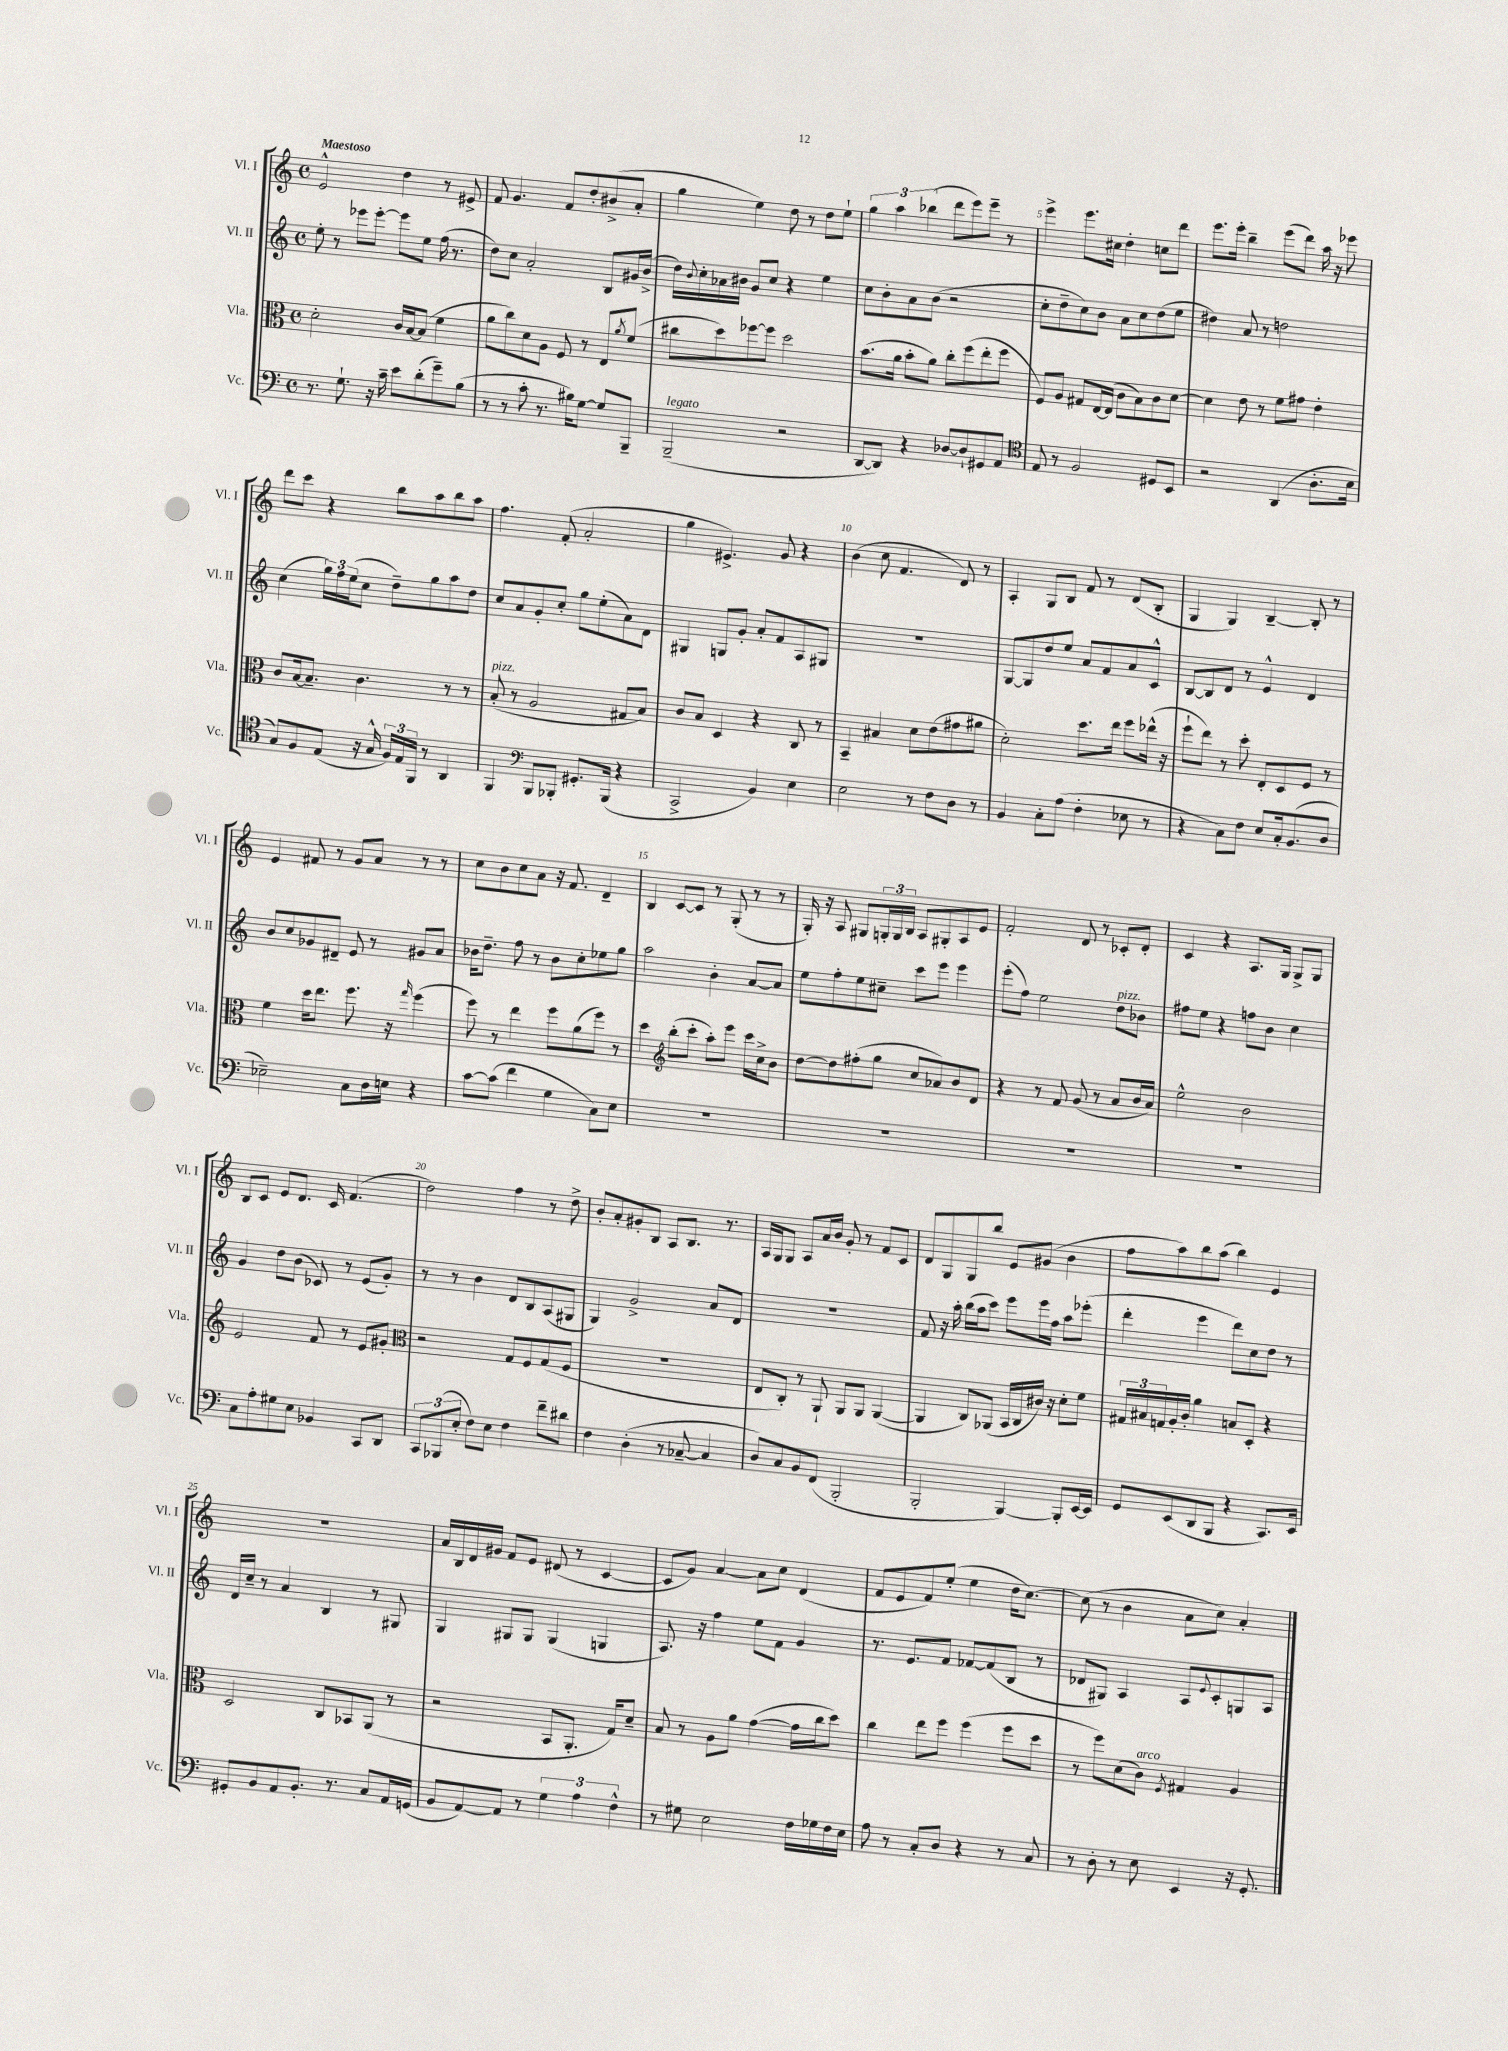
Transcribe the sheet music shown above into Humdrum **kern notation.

**kern	**kern	**kern	**kern
*staff4	*staff3	*staff2	*staff1
*clefF4	*clefC3	*clefG2	*clefG2
*k[]	*k[]	*k[]	*k[]
*M4/4	*M4/4	*M4/4	*M4/4
*met(c)	*met(c)	*met(c)	*met(c)
8.r	2d'\	8ee'\	2e^^/
.	.	8r	.
8.G`\	.	.	.
.	.	8eee-\L	.
16r	.	[8eee-'\J	.
16c~\	.	.	.
8e\L	16c/LL	8eee-\]L	4dd\
.	[16B/J	.	.
(8d'\	(8B/]J	8ee\J	.
8g~\)	4f\	(16ff\	8r
.	.	8.r	.
(8B\J	.	.	8e#^/
=	=	=	=
8r	8a\L	8dd\L)	8f/
8r	8cc\)	8cc\J	4.g/
8c'\	8d\	2a'/	.
8.r	8A\J	.	.
.	8F/	.	8f/L
16B#\LK)	.	.	.
[8G\J	8r	.	8dd'/
8G/]L	8E/L	8B/L	(8b#^/
.	8qa/	.	.
8BBB~/J	(8f/J	16g#/L	8a'/J
.	.	(16b^/JJ	.
=	=	=	=
(2BBB~/	8cc#\L	16dd\LL)	4gg\
.	.	8qqb/	.
.	.	16cc'\	.
.	8dd\)	16a-\	.
.	.	16b#\JJ	.
.	[8ff-\	8g/L	4ee\)
.	8ff-\]J	8cc/J	.
2r	2dd\	4r	8dd\
.	.	.	8r
.	.	4ee\	8dd\L
.	.	.	8ee`\J
=	=	=	=
[8DD/L	(8.b\L	8cc\L	6gg\
8DD/]J)	.	8b'\	.
.	.	.	6aa\
.	16a\Jk	.	.
4r	8b'\L	8a\	.
.	.	.	(6bb-\
.	8a\J)	(8b\J	.
[8D-/L	8cc'\L	2r	8ddd\L
8D-`/]	(8ff\	.	8eee\)
8GG#/	8ee'\	.	8eee~\J
8AA/J	8ff\J	.	8r
=	=	=	=
*clefC4	*	*	*
8E/	8F/L)	8cc'\L	4eee^\
8r	8A/J	8dd~\	.
2F/	8G#/L	8cc\)	8.eee\L
.	[16E/L	8b\J	.
.	(16E/]JJ	.	16cc#\Jk
.	8c\L	8a\L	4dd'\
.	8B\)	8cc\	.
8D#/L	8c\	(8dd\	8cc\L
8BB/J	[8d\J	8ee\J	8ddd\J
=	=	=	=
2r	4d\]	4dd#\)	8.eee\L
.	.	.	16eee'\Jk
.	8e\	8a/	4bb~\
.	8r	8r	.
(4AA/	8f\L	2dd\	(8eee\L
.	8g#\J	.	8ddd\J)
8.A'\L	4e'\	.	16aa\
.	.	.	16r
.	.	.	8eee-\
16B\Jk	.	.	.
=	=	=	=
8G/L)	8c/L	(4cc\	8ddd\L
8F/	[16B/k	.	8ccc\J
.	8.B~/]J	.	.
(8E/J	.	24gg\LL)	4r
.	.	24ff\	.
.	.	(24ee\J	.
16r	4.c\	8cc\J	.
16G^^/	.	.	.
24F/LL)	.	8dd~\L)	8bb\L
24E/	.	.	.
24FF/JJ	.	.	.
8r	.	8gg\	8aa\
4AA/	8r	8aa\	8bb\
.	8r	8dd\J	8aa\J
=	=	=	=
4FF/	(8B'/	8cc/L	4.ff\
.	8r	8a/	.
*clefF4	*	*	*
8BBB/L	2A/	8g'/	.
8BBB-'/J	.	8cc'/J	(8f'/
8.GG#'/L	.	8gg\L	2a'/
.	.	(8ee'\	.
(16BBB-/Jk	.	.	.
4r	8G#/L	8a\)	.
.	8B/J)	8d\J	.
=	=	=	=
2CC^/	8c/L	4G#/	4gg\
.	8B/J	.	.
.	4D/	8G/L	4.e#^/)
.	.	8g'/J	.
4BB/)	4r	8a'/L	.
.	.	8f/	8g/
4E\	8C/	8A/	4r
.	8r	8G#/J	.
=	=	=	=
2E\	4BB~/	1r	(4b\
.	4B#/	.	8cc\
.	.	.	4.f/
8r	8d\L	.	.
8F\L	(8e\	.	.
8D\J	8g#\	.	8d/)
8r	8a#\J	.	8r
=	=	=	=
4BB/	2d'\)	[8G/L	4A'/
.	.	8G/]	.
8C'\L	.	8dd/	8G/L
(8A\J	.	8ee/J	8B/J
4F'\	8.dd\L	8a/L	8f/
.	.	8f/	8r
.	16ee\Jk	.	.
8E-\	8ff\L	8a/	(8d/L
8r	(16ee-^^\Jk	8c^^/J	8B'/J
.	16r	.	.
=	=	=	=
4r	8ff`\L	[8B/L	4G/
.	8ee\J)	8B/]	.
8C\L)	8r	8d/J	4G/)
8F\J	8dd'\	8r	.
8E/L	8E'/L	4e^^/	[4B~/
16C'/k	8D/	.	.
(8.BB/	.	.	.
.	8F/J	4d/	8B'/]
8D/J	8r	.	8r
=	=	=	=
2E-~\)	4f\	8b/L	4e/
.	.	8cc/	.
.	16dd\LK	8g-/	8f#/
.	8.ee\J	.	.
.	.	8d#~/J	8r
8C\L	8.ff\	8e/	8g/L
16D\L	.	8r	8a/J
16E\JJ	16r	.	.
.	16qqgg/	.	.
4r	(4ff\	8g#/L	8r
.	.	8a/J	8r
=	=	=	=
[8c\L	8ff\)	16b-\LK	8cc\L
.	.	8.dd~\J	.
(8c\]J	8r	.	8b\
4f\	4ee\	8ff\	8cc\
.	.	8r	8a\J
4G\	8ff\L	8b-\L	16r
.	.	.	8.f/
.	(8a\	8cc'\	.
8C\L)	8ff\J)	8ee-\	4d~/
8E\J	8r	8gg\J	.
=	=	=	=
1r	4dd\	2aa\	4B/
*	*clefG2	*	*
.	(8bb'\L	.	[8c/L
.	8ccc'\J	.	8c/]J
.	8aa'\L)	4b'\	8r
.	8eee\J	.	(8G'/
.	16ccc\LL	[8a/L	8r
.	16cc^\J	.	.
.	8b\J	8a/]J	8r
=	=	=	=
1r	[8dd\L	8ee\L	16G'/)
.	.	.	16r
.	8dd\]	8ff'\	8A/
.	(8ff#'\	8ee\	8G#/L
.	8gg\J	8cc#~\J	24G'/L
.	.	.	24G/
.	.	.	24B/JJ
.	8cc/L	8ccc\L	8A/L
.	8a-/)	8eee\J	8G#'/
.	8b/	4eee\	8A/
.	8d/J	.	8e/J
=	=	=	=
1r	4r	(8eee'\L	2f'/
.	.	8ff\J)	.
.	8r	2ee\	.
.	8f/	.	.
.	(8g/	.	8d/
.	8r	.	8r
.	8a/L	8dd\L	8c-'/L
.	16b/L	8b-\J	8d'/J
.	16a/JJ)	.	.
=	=	=	=
1r	2ee^^\	8ff#\L	4c/
.	.	8ee\J	.
.	.	4r	4r
.	2b\	8ff\L	8.A/L
.	.	8b\J	.
.	.	.	16G/Jk
.	.	4cc\	8G^/L
.	.	.	8G/J
=	=	=	=
8C\L	2e/	4g/	8B/L
8A'\	.	.	8c/J
8G#\	.	8dd\L	8e/L
8E\J	.	(8b\J	8.d/J
4BB-/	8f/	8c-/)	.
.	.	.	16c/
.	8r	8r	(4.f/
8CC/L	8e/L	(8e/L	.
8DD/J	8g#'/J	8g'/J)	.
=	=	=	=
*	*clefC3	*	*
12CC/L	2r	8r	2dd\)
(12BBB-/	.	.	.
.	.	8r	.
12E'/J	.	.	.
8F\L)	.	4b\	.
8E\J	.	.	.
4F\	8G/L	8d/L	4ff\
.	8F/	8B/	.
8f~\L	(8G/	(8A/	8r
8d#\J	8F/J	8G#/J	8dd^\
=	=	=	=
4F\	1r	4G/)	8b'/L
.	.	.	8a'/
(4D'\	.	2g^/	8g#'/
.	.	.	8B/J
8r	.	.	8A/L
[8C-~/	.	.	8.B/J
4C-/]	.	8a/L	.
.	.	.	8.r
.	.	8d/J	.
=	=	=	=
8D/L)	8E/L	1r	16A/LL
.	.	.	16G/J
8C/	8C'/J)	.	8G/J
8BB/	8r	.	8A/L
(8FF/J	8AA`/	.	16a/L
.	.	.	16b/JJ
2BBB'/	8AA/L	.	8g'/
.	8AA/J	.	8r
.	([4AA/	.	8f/L
.	.	.	8c/J
=	=	=	=
2BBB'/	4AA/]	8f/	8d/L
.	.	16r	8G/
.	.	16aa'\	.
.	8C/L)	(16bb\LL	8G/
.	.	16aa\J	.
.	(8AA-/J	8ccc\J)	8bb/J
[4BBB/)	16BB/LL	8eee\L	8e/L
.	16C/	.	.
.	16c#/JJ)	16eee\L	(8g#/J
.	16r	16ff\JJ	.
8BBB'/]L	8d'\L	8aa\L	4b\
[16EE/L	8f\J	(8eee-'\J	.
16EE/]JJ	.	.	.
=	=	=	=
8GG/L	24G#/LL	4ddd'\	8ff\L
.	24B#/	.	.
.	24G/	.	.
(8EE/	16A'/	.	8aa\)
.	16c'/JJ	.	.
8DD/	4a\	4eee\	8bb\
8BBB/J	.	.	(8aa\J
4r	8B/L	8ddd\L)	4bb\)
.	8D'/J	8cc\	.
8.CC/L)	4r	8dd\J	4e/
.	.	8r	.
16EE/Jk	.	.	.
=	=	=	=
8GG#'/L	2D/	16d/LL	1r
.	.	16cc~/JJ	.
8BB/	.	8r	.
8AA/	.	4a/	.
8.BB'/J	.	.	.
.	8C/L	4B/	.
8.r	.	.	.
.	8BB-/	.	.
8C/L	(8AA/J	8r	.
16AA/L	8r	8G#/	.
(16GG/JJ	.	.	.
=	=	=	=
8BB/L	2r	4G/	16a/LL
.	.	.	16B/
[8AA/)	.	.	16d/
.	.	.	16g#/JJ
8AA/]J	.	8G#/L	8f/L
8r	.	8G#/J	8e/J
6G\	8BB/L	(4G#/	(8d#/
.	8.AA'/J	.	8r
6A\	.	.	.
.	.	4G/	[4c/
.	16G/LK)	.	.
6F^^\	.	.	.
.	8d~/J	.	.
=	=	=	=
8r	8B/	8.A/)	8c/]L
8G#\	8r	.	8g/J)
.	.	16r	.
2E\	8A\L	4ff\	[4a/
.	8a\J	.	.
.	([4g\	8ee\L	8a\]L
.	.	8f\J	8cc\J
16F\LL	16g\]LL	4g/	(4d/
16G-\	16cc\J	.	.
16F\	8dd\J)	.	.
16E\JJ	.	.	.
=	=	=	=
8A\	4cc\	8.r	8f/L
8r	.	.	8e/
.	.	8.e/L	.
8C'/L	8ee\L	.	8f/)
8D/J	8ff\J	8f/J	(8ee'/J
4r	(4ff\	[8f-/L	4ee\
.	.	(8f-/]	.
8r	8ff\L	8B/J	16dd\LK
.	.	.	[8.cc\J)
8C/	8dd\J	8r	.
=	=	=	=
8r	8r	8d-/L	(8cc\]
8D'\	8ff\L)	8G#/J)	8r
8r	(8d\	4A/	4b\
8E\	8c\J)	.	.
.	8qF/	.	.
4EE/	4G#/	8A/L	8a\L
.	.	8qqe/	.
.	.	8c'/	8cc\J)
16r	4A/	8G/	4a'/
8.GG'/	.	.	.
.	.	8A/J	.
==	==	==	==
*-	*-	*-	*-
